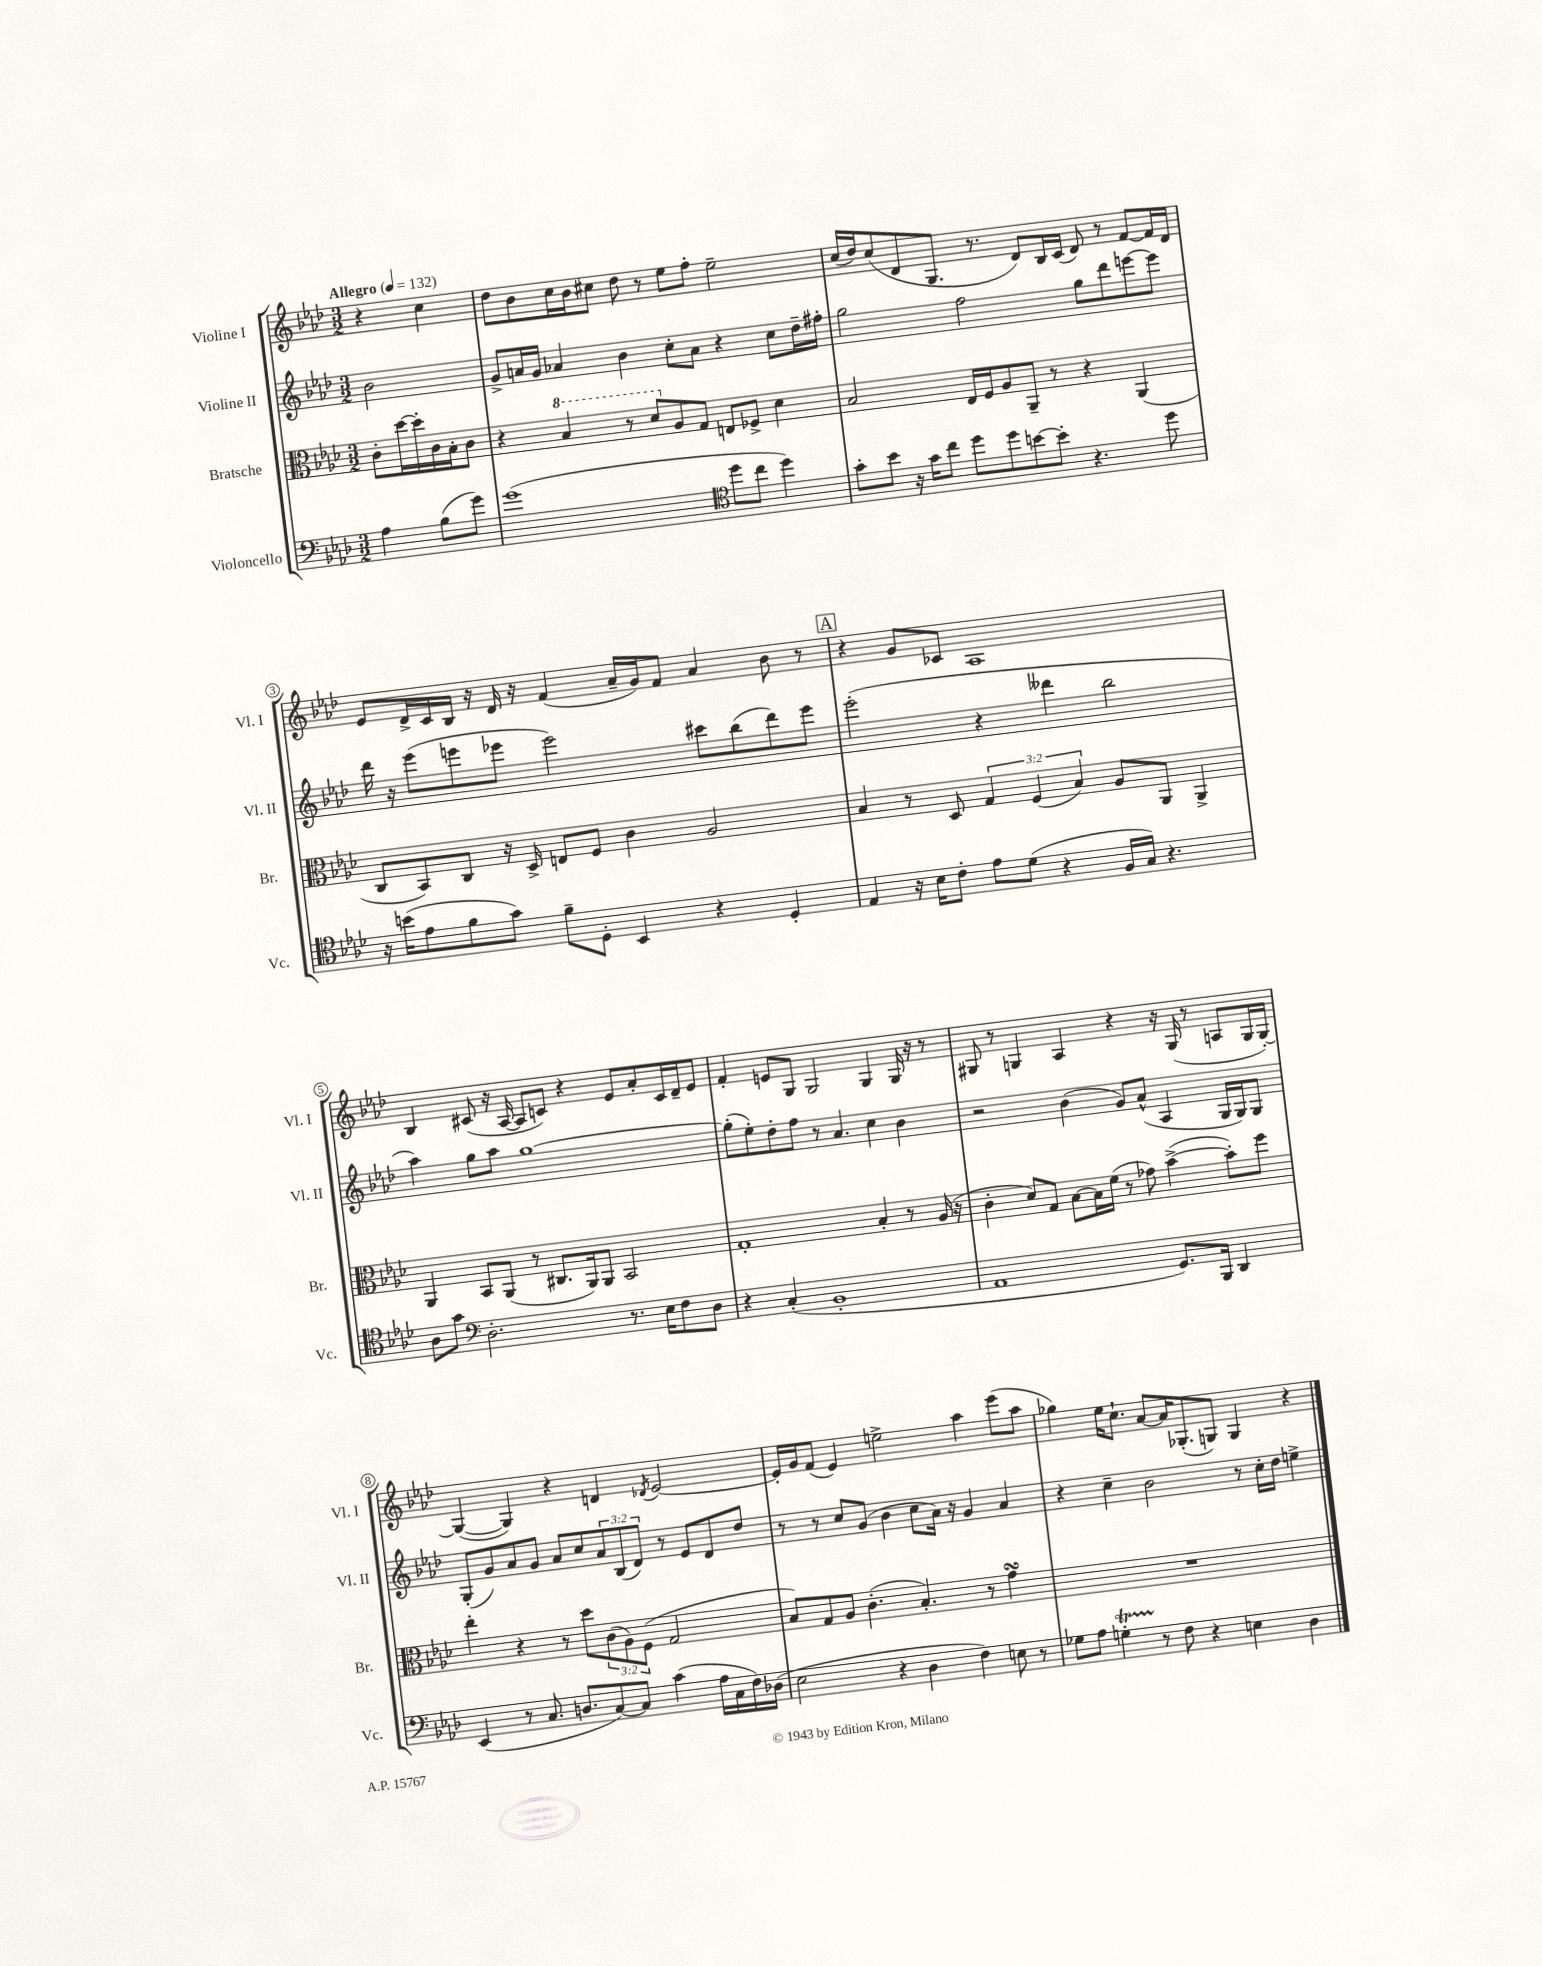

**kern	**kern	**kern	**kern
*part4	*part3	*part2	*part1
*staff4	*staff3	*staff2	*staff1
*I"Violoncello	*I"Bratsche	*I"Violine II	*I"Violine I
*I'Vc.	*I'Br.	*I'Vl. II	*I'Vl. I
*clefF4	*clefC3	*clefG2	*clefG2
*k[b-e-a-d-]	*k[b-e-a-d-]	*k[b-e-a-d-]	*k[b-e-a-d-]
*M3/2	*M3/2	*M3/2	*M3/2
*MM132	*MM132	*MM132	*MM132
=	=	=	=
!	!	!	!LO:TX:a:B:t=Allegro
4A-\	8c'\L	2b-\	4r
.	[16dd-\L	.	.
.	16dd-'\]	.	.
(8B-\L	16c\	.	4cc\
.	16B-'\J	.	.
8g\J)	8c\J	.	.
=1	=1	=1	=1
(1g	4r	8g^/L	8dd-\L
.	.	16an/L	8b-\
.	.	16g/JJ	.
*	*8va	*	*
.	4b-/	4a-X/	16cc\L
.	.	.	16b-\J
.	.	.	8cc#X\J
.	8r	4b-\	8dd-\
.	8dd-/L	.	8r
*	*X8va	*	*
.	8A-/	8cc'\L	8ee-\L
.	8G/J	8a-\J	8ff'\J
*clefC4	*	*	*
8dd-\L	8En/L	4r	2ee-~\
8cc\J	8F-X^/J	.	.
4dd-\)	4d-\	8cc\L	.
.	.	16dd-~\L	.
.	.	16ff#X'\JJ	.
=2	=2	=2	=2
8g'\L	2B-/	2gg\	(16cc/LL
.	.	.	16dd-/J)
8b-\J	.	.	(8cc/
16r	.	.	8d-/
16g\KL	.	.	.
8cc\J	.	.	8.G/J
8dd-\L	16E-/LL	2ff\	.
.	16F/J	.	8.r
8dd-\	8A-/	.	.
[8bn\	8AA-~/J	.	8d-/L)
8b'\J]	8r	.	16B-/L
.	.	.	(16c/JJ
4.r	4r	8gg\L	8d-/)
.	.	8ddd-\	8r
.	(4AA-/	[8eeen\	[8f/L
8dd-\	.	8eee\J]	16f/L]
.	.	.	16d-/JJ
!!LO:LB:g=z
=3	=3	=3	=3
16r	8C/L	16ddd-\	8e-/L
(16bn\KL	.	16r	.
8e-\	8BB-/)	(8eee-\L	16d-^/L
.	.	.	16c/
8f\	8C/J	8eeen\	16B-/JJ
.	.	.	16r
8g\J)	16r	8eee-X\J	16d-/
.	16D-^/	.	16r
8f~\L	8En/L	2eee-\)	(4f/
8D-'\J	8F/J	.	.
4BB-/	4c\	.	16a-~/LL
.	.	.	16g/J)
.	.	.	8f/J
4r	2A-/	8ccc#X\L	4a-/
.	.	(8bb-\	.
4D-'/	.	8ddd-\)	8b-\
.	.	8eee-\J	8r
!!LO:REH:place=s1:t=A
=4	=4	=4	=4
4E-/	4B-/	(2eee-'\	4r
16r	8r	.	8g/L
16B-\KL	.	.	.
8c'\J	8D-/	.	8c-X/J
8e-\L	6G/	4r	1A-
(8d-\J	.	.	.
.	(6F/	.	.
4r	.	4ddd--X\	.
.	6B-/)	.	.
16F/LL	8A-/L	2bb-\	.
16G/JJ)	.	.	.
4.r	8AA-/J	.	.
.	4AA-^/	.	.
!!LO:LB:g=z
=5	=5	=5	=5
8A-\L	4AA-/	4aa-\)	4B-/
8g\J	.	.	.
*clefF4	*	*	*
2.D-'\	8BB-/L	8gg\L	(8c#X/
.	(8AA-/J	8aa-\J	16r
.	.	.	[16A-/
.	8r	[1gg	8A-/L]
.	8.C#X/L	.	8cn/J)
.	.	.	4r
.	16AA-/k)	.	.
.	8AA-/J	.	.
8.r	2BB-/	.	8e-/L
.	.	.	8a-'/
16E-\KL	.	.	.
8F\	.	.	16c/L
.	.	.	16d-~/J
8D-\J	.	.	8e-/J
=6	=6	=6	=6
4r	1G'	(8gg'\L]	4f'/
.	.	8ee-'\)	.
(4C'/	.	8dd-'\	8en/L
.	.	8ff\J	8G/J
1BB-'	.	8r	2G/
.	.	4.a-/	.
.	4B-'/	4cc\	4G/
.	8r	4b-\	16G/
.	.	.	16r
.	(16A-/	.	8r
.	16r	.	.
=7	=7	=7	=7
1AA-	4c'\	2r	8G#X/
.	.	.	8r
.	8d-/L)	.	4Gn/
.	8G/J	.	.
.	[8B-\L	(4b-\	4A-/
.	16B-\L]	.	.
.	(16f\JJ	.	.
.	8r	8g/L)	4r
.	8g-X\)	(8a-^^/J	.
8.GG/L)	([4b-^\	4A-/	16r
.	.	.	(16G/
.	.	.	8r
16BBB-/Jk	.	.	.
4DD-/	8b-'\L])	16G/LL	8An/L
.	.	16G/J)	.
.	8ff\J	8G/J	16G/L
.	.	.	[16G'/JJ)
!!LO:LB:g=z
=8	=8	=8	=8
(4EE-/	4ee-'\	(8G'/L	(4G/_
.	.	8g/)	.
8r	4r	8a-/	4G/])
8.C/	.	8g/J	.
.	8r	8a-/L	4r
8.Dn/L	.	.	.
.	8dd-\L	8cc/	.
[8C/)	(12c\	12a-/	4dn/
.	12A-\)	(12B-/	.
8C/J]	.	.	.
.	(12F\J	12d-/J)	.
.	.	.	8qd-X/
(4c\	2G/	8r	[2e-/
.	.	8e-/L	.
16A-\LL	.	8d-/	.
16C\	.	.	.
16F\)	.	8dd-/J	.
(16D-X\JJ	.	.	.
=9	=9	=9	=9
2E-\	8B-/L)	8r	16e-'/LL]
.	.	.	16g/J
.	8G/	8r	(8f/J
.	8A-/J	8cc/L	4e-/)
.	(4.c'\	(8g/J	.
4r	.	4b-\	2een^\
4D-\	4.B-'/)	8cc\L	.
.	.	16a-\Jk)	.
.	.	16r	.
4F\)	.	4g/	4aa-\
.	8r	.	.
8En\	4gsSsS\	4a-/	(8eee-\L
8r	.	.	8aa-\J
=10	=10	=10	=10
8G-X\L	1.r	4r	4gg-X\)
8A-\J	.	.	.
4Gnt'\	.	4cc~\	16ee-\KL
.	.	.	8.cc`\J
8r	.	2b-\	[8a-/L
8F\	.	.	16a-/K]
.	.	.	(8.G-X'/
4r	.	.	.
.	.	.	8Gn/J)
4En\	.	8r	4G/
.	.	16cc'\LL	.
.	.	16dd-\JJ	.
4D-\	.	4een^\	4r
==	==	==	==
*-	*-	*-	*-
